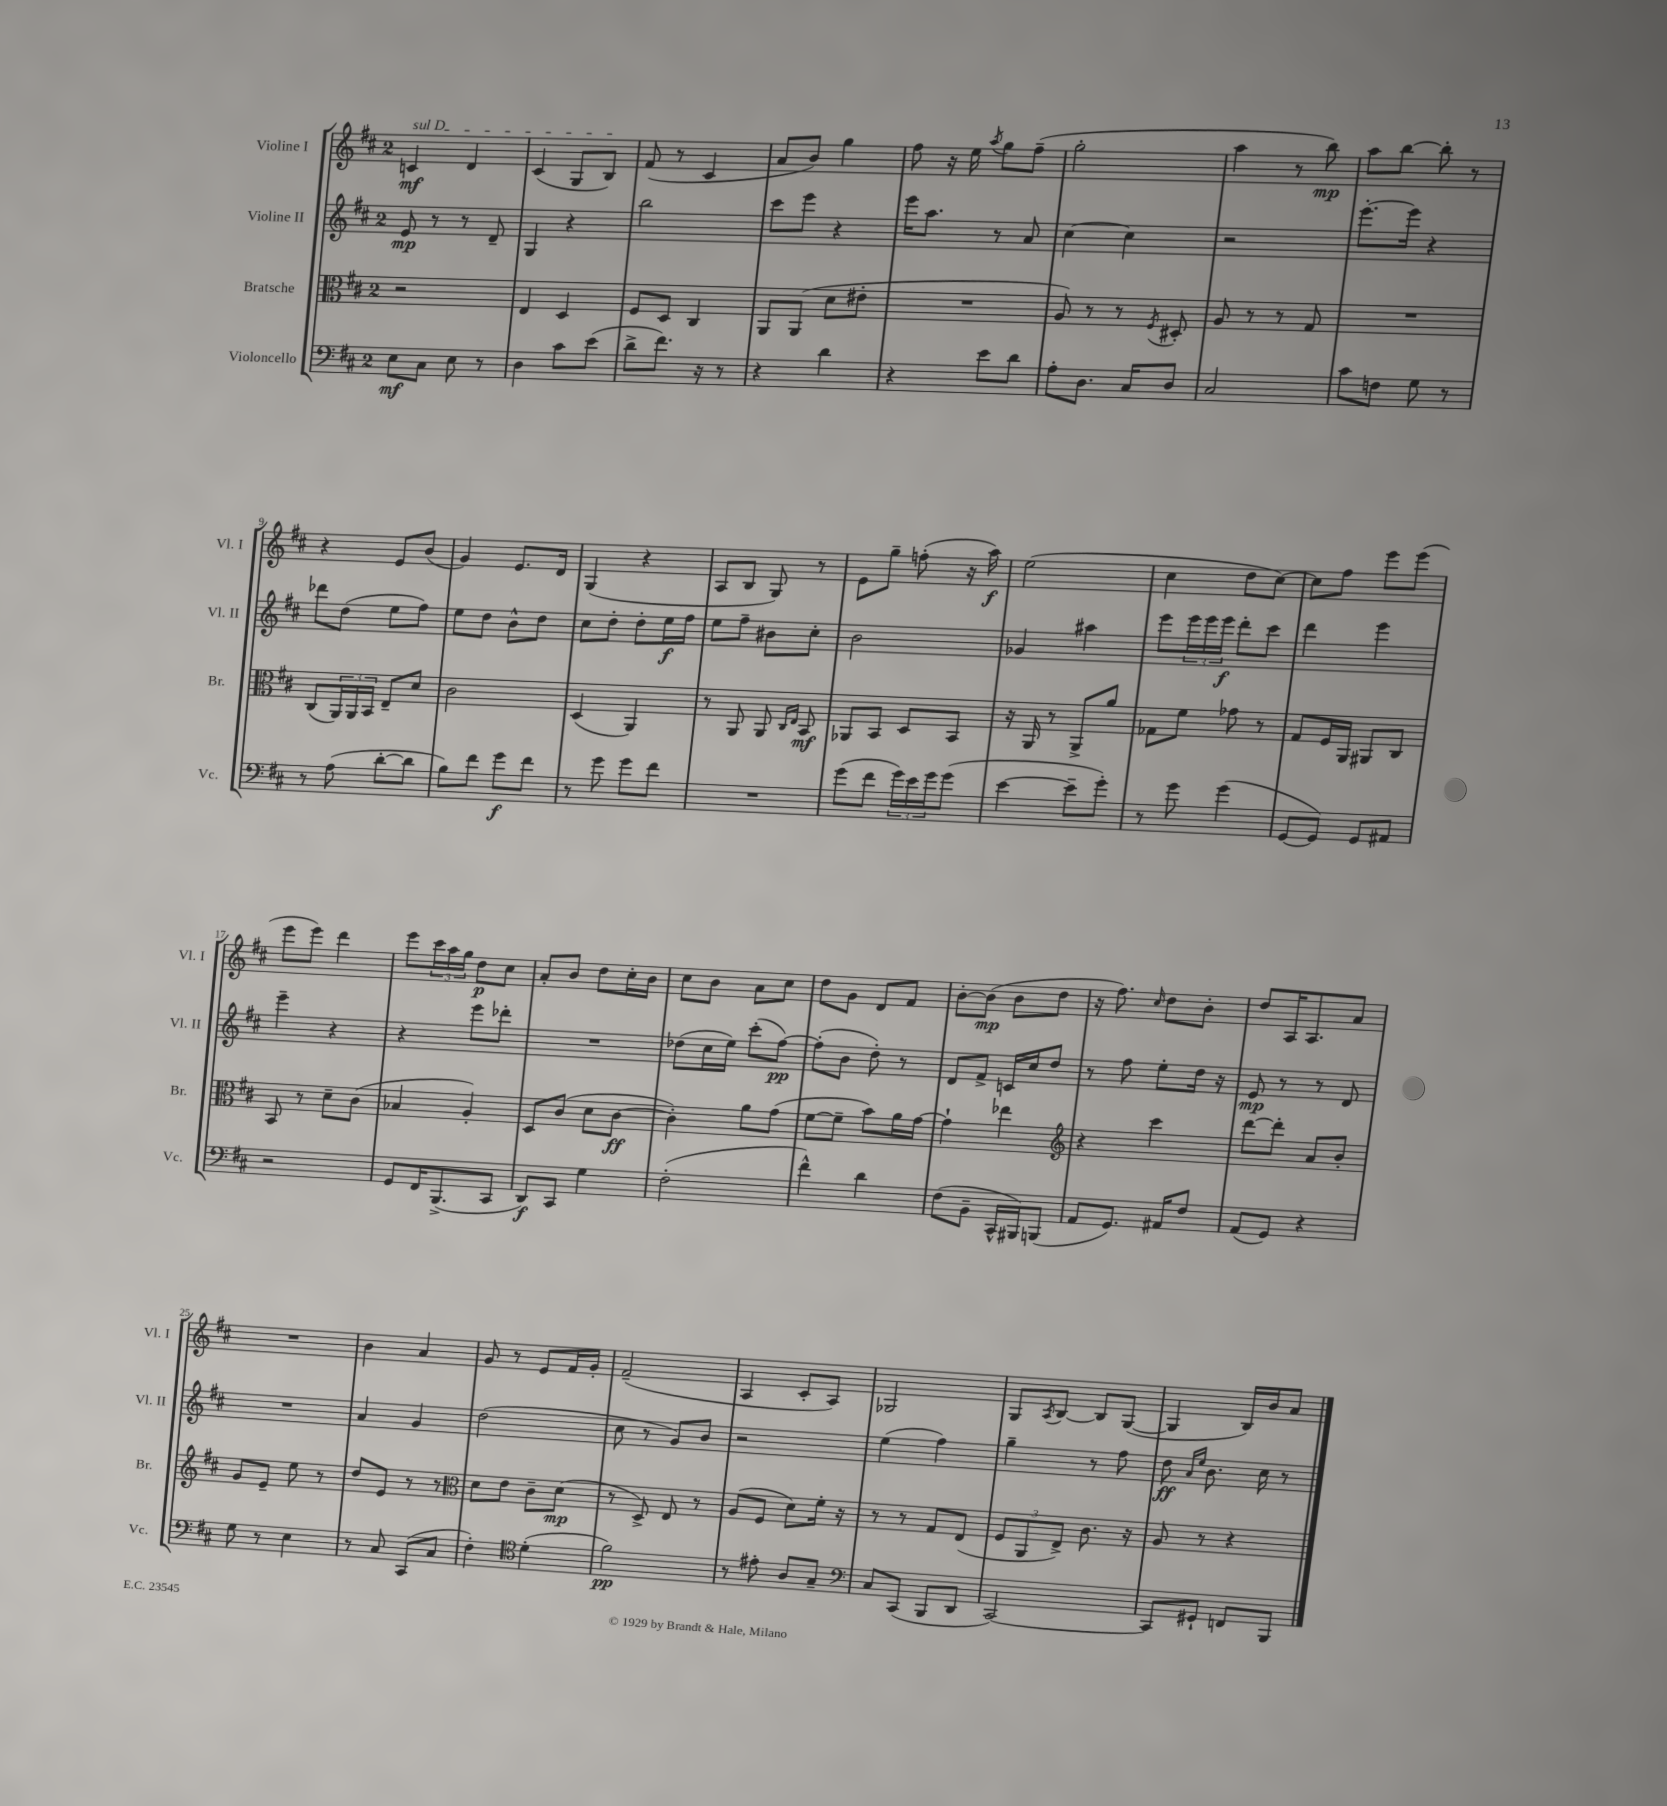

**kern	**kern	**kern	**kern
*staff4	*staff3	*staff2	*staff1
*clefF4	*clefC3	*clefG2	*clefG2
*k[f#c#]	*k[f#c#]	*k[f#c#]	*k[f#c#]
*M2/4	*M2/4	*M2/4	*M2/4
8E\L	2r	8e/	4c/
8C#\J	.	8r	.
8E\	.	8r	4d/
8r	.	8d~/	.
=	=	=	=
4D\	4E/	4G/	(4c#/
8c#\L	4D/	4r	8G/L
(8e\J	.	.	8B/J)
=	=	=	=
8d^\L	8F#/L	2bb\	(8f#/
8.f#\J)	8D/J	.	8r
.	4C#/	.	4c#/
16r	.	.	.
8r	.	.	.
=	=	=	=
4r	8AA/L	8ccc#\L	8a/L
.	(8AA/J	8eee\J	8b/J)
4d\	8d\L	4r	4gg\
.	8e#'\J	.	.
=	=	=	=
4r	2r	16eee\LK	8ff#\
.	.	8.aa\J	.
.	.	.	16r
.	.	.	16ee\
.	.	.	8qaa/
8e\L	.	8r	8gg\L
8d\J	.	8a/	(8ff#~\J
=	=	=	=
8A'\L	8A/)	[4cc#\	2gg'\
8.D\J	8r	.	.
.	8r	4cc#\]	.
16C#/LK	.	.	.
.	8qF#/	.	.
8D/J	8D#'/	.	.
=	=	=	=
2C#/	8A/	2r	4aa\
.	8r	.	.
.	8r	.	8r
.	8G/	.	8bb\)
=	=	=	=
8c#\L	2r	[8.eee'\L	8aa\L
8F\J	.	.	[8bb\J
.	.	16eee\]Jk	.
8G\	.	4r	8bb'\]
8r	.	.	8r
=	=	=	=
8r	(8C#/L	8ddd-\L	4r
(8A\	24AA/L)	(8dd\J	.
.	24AA/	.	.
.	24BB/JJ	.	.
[8d'\L	8E~/L	8ee\L	8e/L
8d\]J	8d/J	8ff#\J)	(8b/J
=	=	=	=
8B\L)	2c#\	8ee\L	4g/)
8f#\J	.	8dd\J	.
8g\L	.	8b^^\L	8.e/L
8f#\J	.	8dd\J	.
.	.	.	16d/Jk
=	=	=	=
8r	(4D/	8cc#\L	(4G/
8g\	.	8dd'\J	.
8g\L	4AA/)	8dd'\L	4r
8f#\J	.	16ee\L	.
.	.	16ff#\JJ	.
=	=	=	=
2r	8r	8ee\L	8A/L
.	8AA/	8ff#~\J	8B/J
.	8AA/	8b#\L	8G/)
.	16qqC#/LL	.	.
.	16qqE/JJ	.	.
.	8BB/	8cc#'\J	8r
=	=	=	=
(8g\L	8AA-/L	2b\	8e\L
8f#\J	8BB/J	.	8gg~\J
24g\LL)	8D/L	.	(8ff'\
24e\	.	.	.
24g\J	.	.	.
(8g\J	8BB/J	.	16r
.	.	.	16aa\)
=	=	=	=
[4e\	16r	4g-/	(2ee\
.	16AA/	.	.
.	8r	.	.
8e~\]L	8AA^/L	4aa#\	.
8g'\J)	8a/J	.	.
=	=	=	=
8r	8G-\L	8eee\L	4cc#\
8g\	8f#\J	24eee\L	.
.	.	24eee\	.
.	.	24eee\JJ	.
(4g\	8g-\	8ddd'\L	8dd\L
.	8r	8ccc#\J	[8cc#\J)
=	=	=	=
[8GG/L	8G/L	4ddd\	8cc#\]L
8GG/]J)	16F#/L	.	8ff#\J
.	16AA/JJ	.	.
8GG/L	8AA#/L	4eee\	8eee\L
8AA#/J	8C#/J	.	(8eee\J
=	=	=	=
2r	8BB/	4eee~\	8eee\L
.	8r	.	8eee\J)
.	8d~\L	4r	4ddd\
.	(8c#\J	.	.
=	=	=	=
8GG/L	4B-/	4r	8eee\L
16FF#/K	.	.	24ccc#\L
.	.	.	24aa\
(8.BBB^/	.	.	.
.	.	.	24gg\JJ
.	4A'/)	8eee\L	8dd\L
8CC#/J	.	8ddd-'\J	8cc#\J
=	=	=	=
8DD/L)	8D/L	2r	8a'/L
8CC#/J	(8c#/J	.	8b/J
4G\	8d\L	.	8dd\L
.	[8c#\J	.	16cc#'\L
.	.	.	16b\JJ
=	=	=	=
(2F#'\	4c#'\])	(8dd-\L	8cc#\L
.	.	16cc#\L	8b\J
.	.	16ee\JJ)	.
.	8a\L	(8ccc#'\L	8a\L
.	(8g\J	[8ff#\J)	8cc#\J
=	=	=	=
4f#^^\)	[8f#\L	(8ff#'\]L	8dd\L
.	8f#~\]J	8b\J	8g\J
4d\	8b\L)	8dd'\)	8d/L
.	16a\L	8r	8f#/J
.	[16g\JJ	.	.
=	=	=	=
(8F#\L	4g`\]	8d/L	[8b'\L
8BB~\J	.	8f#^/J	(8b\]J
16CC#^^/LL	4ee-\	16c/LL	8b\L
16BBB#/J)	.	16cc#/J	.
(8BBB/J	.	8dd/J	8dd\J
=	=	=	=
*	*clefG2	*	*
8AA/L	4r	8r	16r
.	.	.	8.ff#\)
8.GG/J)	.	8ff#\	.
.	.	.	16qqcc#/
.	4ccc#\	8ee'\L	8dd\L
16AA#/LK	.	.	.
8F#/J	.	16dd\Jk	8b'\J
.	.	16r	.
=	=	=	=
(8AA/L	[8ddd\L	8e/	8dd/L
8GG/J)	8ddd'\]J	8r	16A/K
.	.	.	8.A/
4r	8a/L	8r	.
.	8b'/J	8d/	8a/J
=	=	=	=
8G\	8g/L	2r	2r
8r	8e~/J	.	.
4E\	8ee\	.	.
.	8r	.	.
=	=	=	=
8r	8dd/L	4a/	4b\
8C#/	8e/J	.	.
(8CC#/L	8r	4g/	4a/
8C#/J	8r	.	.
=	=	=	=
*	*clefC3	*	*
4F#'\)	8d\L	(2dd\	8g/
.	8e\J	.	8r
*clefC4	*	*	*
(4d'\	8c#~\L	.	8e/L
.	(8d\J	.	16f#/L
.	.	.	16g'/JJ
=	=	=	=
2f#\)	8r	8cc#\	(2f#~/
.	8D^/)	8r	.
.	8E/	8g/L)	.
.	8r	8b/J	.
=	=	=	=
8r	(8A/L	2r	4A/
8e#'\	8F#/J	.	.
8A/L	8d\L)	.	8c#'/L
8G~/J	16f#'\Jk	.	8A/J)
.	16r	.	.
=	=	=	=
*clefF4	*	*	*
8C#/L	8r	(4ee\	2G-/
(8CC#/J	8r	.	.
8BBB/L	8G/L	4ff#\)	.
8DD/J	(8E/J	.	.
=	=	=	=
[2CC#/)	12F#/L	4gg~\	8G/L
.	12AA/	.	.
.	.	.	8qA/
.	.	.	[8B/J
.	12E^/J)	.	.
.	8.c#\	8r	8B/]L
.	.	8ff#\	([8G/J
.	16r	.	.
=	=	=	=
8CC#/]L	8A/	8dd\	4G/]
.	.	16qqa/LL	.
.	.	16qqee/JJ	.
8GG#`/J	8r	8.b\	.
8FF/L	4r	.	16B/LL)
.	.	16cc#\	16b/J
8BBB/J	.	8r	8a/J
==	==	==	==
*-	*-	*-	*-
